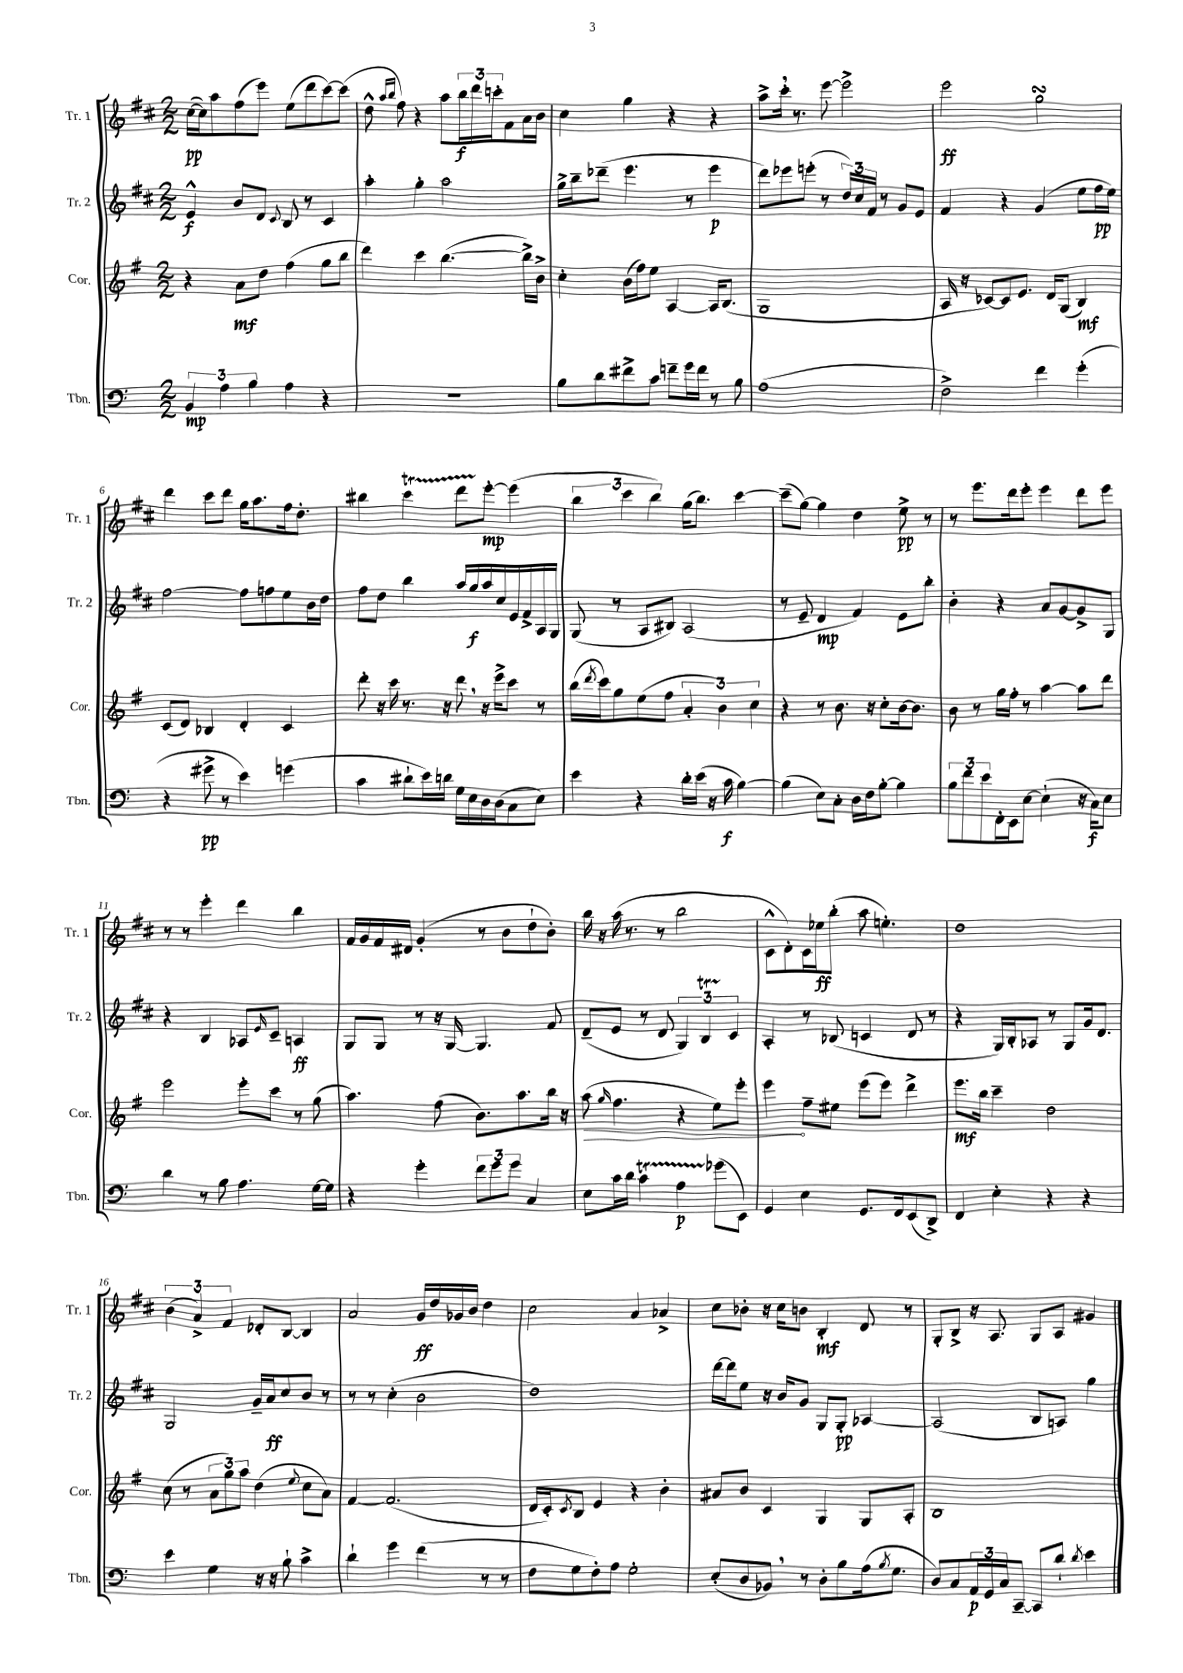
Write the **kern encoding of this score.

**kern	**dynam	**kern	**dynam	**kern	**dynam	**kern	**dynam
*part4	*part4	*part3	*part3	*part2	*part2	*part1	*part1
*staff4	*staff4	*staff3	*staff3	*staff2	*staff2	*staff1	*staff1
*I"Tbn.	*	*I"Cor.	*	*I"Tr. 2	*	*I"Tr. 1	*
*I'Tbn.	*	*I'Cor.	*	*I'Tr. 2	*	*I'Tr. 1	*
*clefF4	*	*clefG2	*	*clefG2	*	*clefG2	*
*k[]	*	*k[f#]	*	*k[f#c#]	*	*k[f#c#]	*
*M2/2	*	*M2/2	*	*M2/2	*	*M2/2	*
=1	=1	=1	=1	=1	=1	=1	=1
6BB/	mp	4r	.	4e^^/	f	([16cc#\LL	pp
.	.	.	.	.	.	16cc#\J])	.
.	.	.	.	.	.	8aa\	.
6A\	.	.	.	.	.	.	.
.	.	8a\L	mf	8b/L	.	(8ff#\	.
6B\	.	.	.	.	.	.	.
.	.	8dd\J	.	8d/J	.	8eee\J)	.
.	.	.	.	8qqc#/	.	.	.
4A\	.	(4ff#\	.	8B/	.	(8ee\L	.
.	.	.	.	8r	.	8ddd\	.
4r	.	8gg\L	.	4c#/	.	[8ccc#\)	.
.	.	8bb\J	.	.	.	(8ccc#\J]	.
=2	=2	=2	=2	=2	=2	=2	=2
1r	.	4ddd\)	.	4aa'\	.	8dd^^\	.
.	.	.	.	.	.	16qqaa/LL	.
.	.	.	.	.	.	16qqbb/JJ	.
.	.	.	.	.	.	8ff#\)	.
.	.	4ccc\	.	4gg'\	.	4r	.
.	.	([4.bb\	.	2aa\	.	8aa\L	.
.	.	.	.	.	.	24bb\L	f
.	.	.	.	.	.	24ddd\	.
.	.	.	.	.	.	24cccn'\J	.
.	.	.	.	.	.	8f#\	.
.	.	16bb^\LL])	.	.	.	16a\L	.
.	.	16b^\JJ	.	.	.	16b\JJ	.
=3	=3	=3	=3	=3	=3	=3	=3
8B\L	.	4cc'\	.	16gg^\LL	.	4cc#\	.
.	.	.	.	16bb~\J	.	.	.
8d\	.	.	.	(8ddd-X~\J	.	.	.
8f#X^\	.	(16b\LL	.	4.eee\	.	4gg\	.
.	.	16ff#\J)	.	.	.	.	.
8c\J	.	8ee\J	.	.	.	.	.
8fn~\L	.	[4A/	.	.	.	4r	.
16g\L	.	.	.	8r	.	.	.
16f\JJ	.	.	.	.	.	.	.
8r	.	16A/KL]	.	4eee\	p	4r	.
.	.	(8.B/J	.	.	.	.	.
8B\	.	.	.	.	.	.	.
=4	=4	=4	=4	=4	=4	=4	=4
(1A	.	1G	.	8ddd\L)	.	8aa^\L	.
.	.	.	.	8eee-X\	.	16ccc#',\Jk	.
.	.	.	.	.	.	8.r	.
.	.	.	.	(8eeen'\J	.	.	.
.	.	.	.	8r	.	[8eee\	.
.	.	.	.	24dd/LL)	.	2eee^\]	.
.	.	.	.	24cc#/	.	.	.
.	.	.	.	24f#/JJ	.	.	.
.	.	.	.	8r	.	.	.
.	.	.	.	8g/L	.	.	.
.	.	.	.	8e/J	.	.	.
=5	=5	=5	=5	=5	=5	=5	=5
2F^\)	.	16A/	.	4f#/	.	2eee\	ff
.	.	16r	.	.	.	.	.
.	.	[8c-X/L)	.	.	.	.	.
.	.	8c-/]	.	4r	.	.	.
.	.	8.e/J	.	.	.	.	.
4f\	.	.	.	(4g/	.	2ggsSSs\	.
.	.	16d/KL	.	.	.	.	.
.	.	(8G/J	.	.	.	.	.
(4g'\	.	4B/)	mf	8ee\L	.	.	.
.	.	.	.	16ff#\L	pp	.	.
.	.	.	.	16ee\JJ)	.	.	.
!!LO:LB:g=z
=6	=6	=6	=6	=6	=6	=6	=6
4r	.	(8c/L	.	[2ff#\	.	4ddd\	.
.	.	8d/J)	.	.	.	.	.
8g#X^\	pp	4B-X/	.	.	.	8ccc#\L	.
8r	.	.	.	.	.	8ddd\J	.
4e\)	.	4d'/	.	8ff#\L]	.	16gg\KL	.
.	.	.	.	.	.	8.aa\	.
.	.	.	.	8ffn\	.	.	.
(4gn\	.	4c/	.	8ee\	.	16ff#\k	.
.	.	.	.	.	.	8.dd'\J	.
.	.	.	.	16b\L	.	.	.
.	.	.	.	16dd\JJ	.	.	.
=7	=7	=7	=7	=7	=7	=7	=7
4c\	.	8ddd'\	.	8ff#\L	.	4bb#X\	.
.	.	16r	.	8dd\J	.	.	.
.	.	16ccc\	.	.	.	.	.
8d#X`\L	.	8.r	.	4bb\	.	4ccc#t\	.
16e\L)	.	.	.	.	.	.	.
16dn\JJ	.	16r	.	.	.	.	.
16G\LL	.	8ddd,\	.	16aa/LL	.	8dddTTT\L	.
16E\	.	.	.	16gg/	f	.	.
16D\	.	16r	.	16aa/	.	[8eee'\J	mp
(16D\J	.	16eee^\KL	.	16cc#/	.	.	.
8C\	.	8ccc\J	.	16e/	.	(4eee\]	.
.	.	.	.	16f#^/	.	.	.
8E\J)	.	8r	.	16A/	.	.	.
.	.	.	.	16G/JJ	.	.	.
=8	=8	=8	=8	=8	=8	=8	=8
4e\	.	(16bb\LL	.	(8G/	.	6bb\	.
.	.	8qddd/	.	.	.	.	.
.	.	16ccc\J)	.	.	.	.	.
.	.	8gg\	.	8r	.	.	.
.	.	.	.	.	.	6ccc#\	.
4r	.	(8ee\	.	8A/L	.	.	.
.	.	.	.	.	.	6bb\)	.
.	.	8ff#\J	.	8B#X/J)	.	.	.
16d'\LL	.	6a'/	.	(2A/	.	(16gg\KL	.
(16e\JJ	.	.	.	.	.	8.bb\J)	.
16r	.	.	.	.	.	.	.
.	.	6b\)	.	.	.	.	.
16c\	f	.	.	.	.	.	.
[4B\)	.	.	.	.	.	[4ccc#\	.
.	.	6cc\	.	.	.	.	.
=9	=9	=9	=9	=9	=9	=9	=9
(4B\]	.	4r	.	8r	.	(8ccc#~\L]	.
.	.	.	.	8e~/	.	[8gg\J)	.
8E\L)	.	8r	.	4d/	mp	4gg\]	.
8C'\J	.	8.b\	.	.	.	.	.
16D\LL	.	.	.	4f#/)	.	4dd\	.
16F\J	.	16r	.	.	.	.	.
[8B'\J	.	8cc'\L	.	.	.	.	.
4B\]	.	[16b\k	.	8e\L	.	8ee^\	pp
.	.	8.b\J]	.	.	.	.	.
.	.	.	.	8bb'\J	.	8r	.
=10	=10	=10	=10	=10	=10	=10	=10
12B\L	.	8b\	.	4b'\	.	8r	.
12f\	.	.	.	.	.	.	.
.	.	8r	.	.	.	8.eee\L	.
12e\	.	.	.	.	.	.	.
16FF'\L	.	16gg\LL	.	4r	.	.	.
16EE\J	.	16ff#'\JJ	.	.	.	16ddd\k	.
[8E\J	.	8r	.	.	.	8eee'\J	.
(4E`\]	.	[4aa\	.	8a/L	.	4eee\	.
.	.	.	.	[8g/	.	.	.
16r	.	8aa\L]	.	8g^/]	.	8ddd\L	.
16C\KL)	f	.	.	.	.	.	.
8E\J	.	8ddd\J	.	8G/J	.	8eee\J	.
!!LO:LB:g=z
=11	=11	=11	=11	=11	=11	=11	=11
4d\	.	2eee\	.	4r	.	8r	.
.	.	.	.	.	.	8r	.
8r	.	.	.	4B/	.	4eee'\	.
8B\	.	.	.	.	.	.	.
4.A\	.	8eee'\L	.	8A-X/L	.	4ddd\	.
.	.	.	.	16qqe/	.	.	.
.	.	8ccc\J	.	8c#~/J	.	.	.
.	.	8r	.	4An/	ff	4bb\	.
[16G\LL	.	(8gg\	.	.	.	.	.
16G\JJ]	.	.	.	.	.	.	.
=12	=12	=12	=12	=12	=12	=12	=12
4r	.	4.aa\)	.	8G/L	.	16f#/LL	.
.	.	.	.	.	.	16g/	.
.	.	.	.	8G/J	.	16f#/	.
.	.	.	.	.	.	16d#X/JJ	.
4g'\	.	.	.	8r	.	(4g'/	.
.	.	(8ff#\	.	16r	.	.	.
.	.	.	.	[16G/	.	.	.
12f\L	.	8.b\L)	.	4.G/]	.	8r	.
12g\	.	.	.	.	.	.	.
.	.	.	.	.	.	8b\L	.
12g\J	.	.	.	.	.	.	.
.	.	8.aa\	.	.	.	.	.
4C/	.	.	.	.	.	8dd`\	.
.	.	16bb\Jk	.	8f#/	.	8b'\J)	.
.	.	16r	.	.	.	.	.
=13	=13	=13	=13	=13	=13	=13	=13
!	!	!	!LO:HP:b	!	!	!	!
8E\L	.	(8aa\	>	(8d~/L	.	16bb\	.
.	.	.	.	.	.	16r	.
.	.	16qqgg/	.	.	.	.	.
16c\L	.	4.ff#\	.	8e/J	.	(16aa\	.
16d\JJ	.	.	.	.	.	8.r	.
4cT\	.	.	.	8r	.	.	.
.	.	.	.	8d/	.	8r	.
4ATTT\	p	4r	.	6G/)	.	2bb\	.
.	.	.	.	6BT/	.	.	.
(8g-X\L	.	8ee\L)	.	.	.	.	.
.	.	.	.	6c#/	.	.	.
8EE\J)	.	8eee'\J	.	.	.	.	.
=14	=14	=14	=14	=14	=14	=14	=14
4GG/	.	4eee\	.	4A'/	.	8c#^^\L	.
.	.	.	.	.	.	8d'\)	.
4E\	.	8ff#~\L	]	8r	.	16c#\L	.
.	.	.	.	.	.	16ee-X\J	ff
.	.	8ee#X\J	.	(8B-X/	.	(8bb'\J	.
8.GG/L	.	(8eee\L	.	4cn/	.	8aa\	.
.	.	8eee\J)	.	.	.	4.een'\)	.
16FF/k	.	.	.	.	.	.	.
(8EE/	.	4ddd^\	.	8d/	.	.	.
8DD^/J)	.	.	.	8r	.	.	.
=15	=15	=15	=15	=15	=15	=15	=15
4FF/	.	8.eee\L	mf	4r	.	1dd	.
.	.	16bb\Jk	.	.	.	.	.
4E'\	.	4ccc~\	.	16G/LL)	.	.	.
.	.	.	.	16B'/J	.	.	.
.	.	.	.	8A-X/J	.	.	.
4r	.	2dd\	.	8r	.	.	.
.	.	.	.	8G/L	.	.	.
4r	.	.	.	16g/k	.	.	.
.	.	.	.	8.d/J	.	.	.
!!LO:LB:g=z
=16	=16	=16	=16	=16	=16	=16	=16
4e\	.	(8cc\	.	2G/	.	(6b\	.
.	.	8r	.	.	.	.	.
.	.	.	.	.	.	6a^/)	.
4G\	.	12a\L	.	.	.	.	.
.	.	12gg\)	.	.	.	6f#/	.
.	.	12aa\J	.	.	.	.	.
16r	.	(4dd\	.	16g~/LL	.	8d-X'/L	.
16r	.	.	.	16a/J	ff	.	.
8B`\	.	.	.	8cc#/	.	[8B/J	.
.	.	8qqee/	.	.	.	.	.
4c^\	.	8cc\L	.	8b/J	.	4B/]	.
.	.	8a\J)	.	8r	.	.	.
=17	=17	=17	=17	=17	=17	=17	=17
4d`\	.	[4f#/	.	8r	.	2a/	.
.	.	.	.	8r	.	.	.
4g\	.	(2.f#/]	.	(4cc#'\	.	.	.
(4f\	.	.	.	2b\	.	16g/LL	ff
.	.	.	.	.	.	16dd/	.
.	.	.	.	.	.	16g-X/	.
.	.	.	.	.	.	16b/JJ	.
8r	.	.	.	.	.	4dd\	.
8r	.	.	.	.	.	.	.
=18	=18	=18	=18	=18	=18	=18	=18
8F\L	.	16d/LL	.	1dd)	.	2cc#\	.
.	.	16c'/J)	.	.	.	.	.
.	.	8qc/	.	.	.	.	.
8G\	.	8B/J	.	.	.	.	.
8F'\)	.	4e/	.	.	.	.	.
8A\J	.	.	.	.	.	.	.
2G'\	.	4r	.	.	.	4a/	.
.	.	4b'\	.	.	.	4a-X^/	.
=19	=19	=19	=19	=19	=19	=19	=19
(8E'/L	.	8a#X/L	.	[16ddd\LL	.	8cc#\L	.
.	.	.	.	16ddd\J]	.	.	.
8D/	.	8b/J	.	8ee\J	.	8b-X'\J	.
8BB-X,/J)	.	4c/	.	16r	.	16r	.
.	.	.	.	16b/KL	.	16cc#\KL	.
8r	.	.	.	8g/J	.	8bn\J	.
8D'\L	.	4G/	.	8G/L	.	4B'/	mf
8B\	.	.	.	8G'/J	pp	.	.
(16A\k	.	8G/L	.	[4A-X/	.	8d/	.
8qB/	.	.	.	.	.	.	.
8.G\J	.	.	.	.	.	.	.
.	.	8A'/J	.	.	.	8r	.
=20	=20	=20	=20	=20	=20	=20	=20
8D/L)	.	1B	.	(2A-/]	.	8G'/L	.
8C/	.	.	.	.	.	8B^/J	.
24AA/L	p	.	.	.	.	16r	.
24GG/	.	.	.	.	.	.	.
.	.	.	.	.	.	8.A/	.
24C/J	.	.	.	.	.	.	.
[8CC~/J	.	.	.	.	.	.	.
8CC/L]	.	.	.	8B/L	.	8G/L	.
8d`/J	.	.	.	8An/J)	.	8A/J	.
8qd/	.	.	.	.	.	.	.
4e\	.	.	.	4gg\	.	4g#X/	.
==	==	==	==	==	==	==	==
*-	*-	*-	*-	*-	*-	*-	*-
